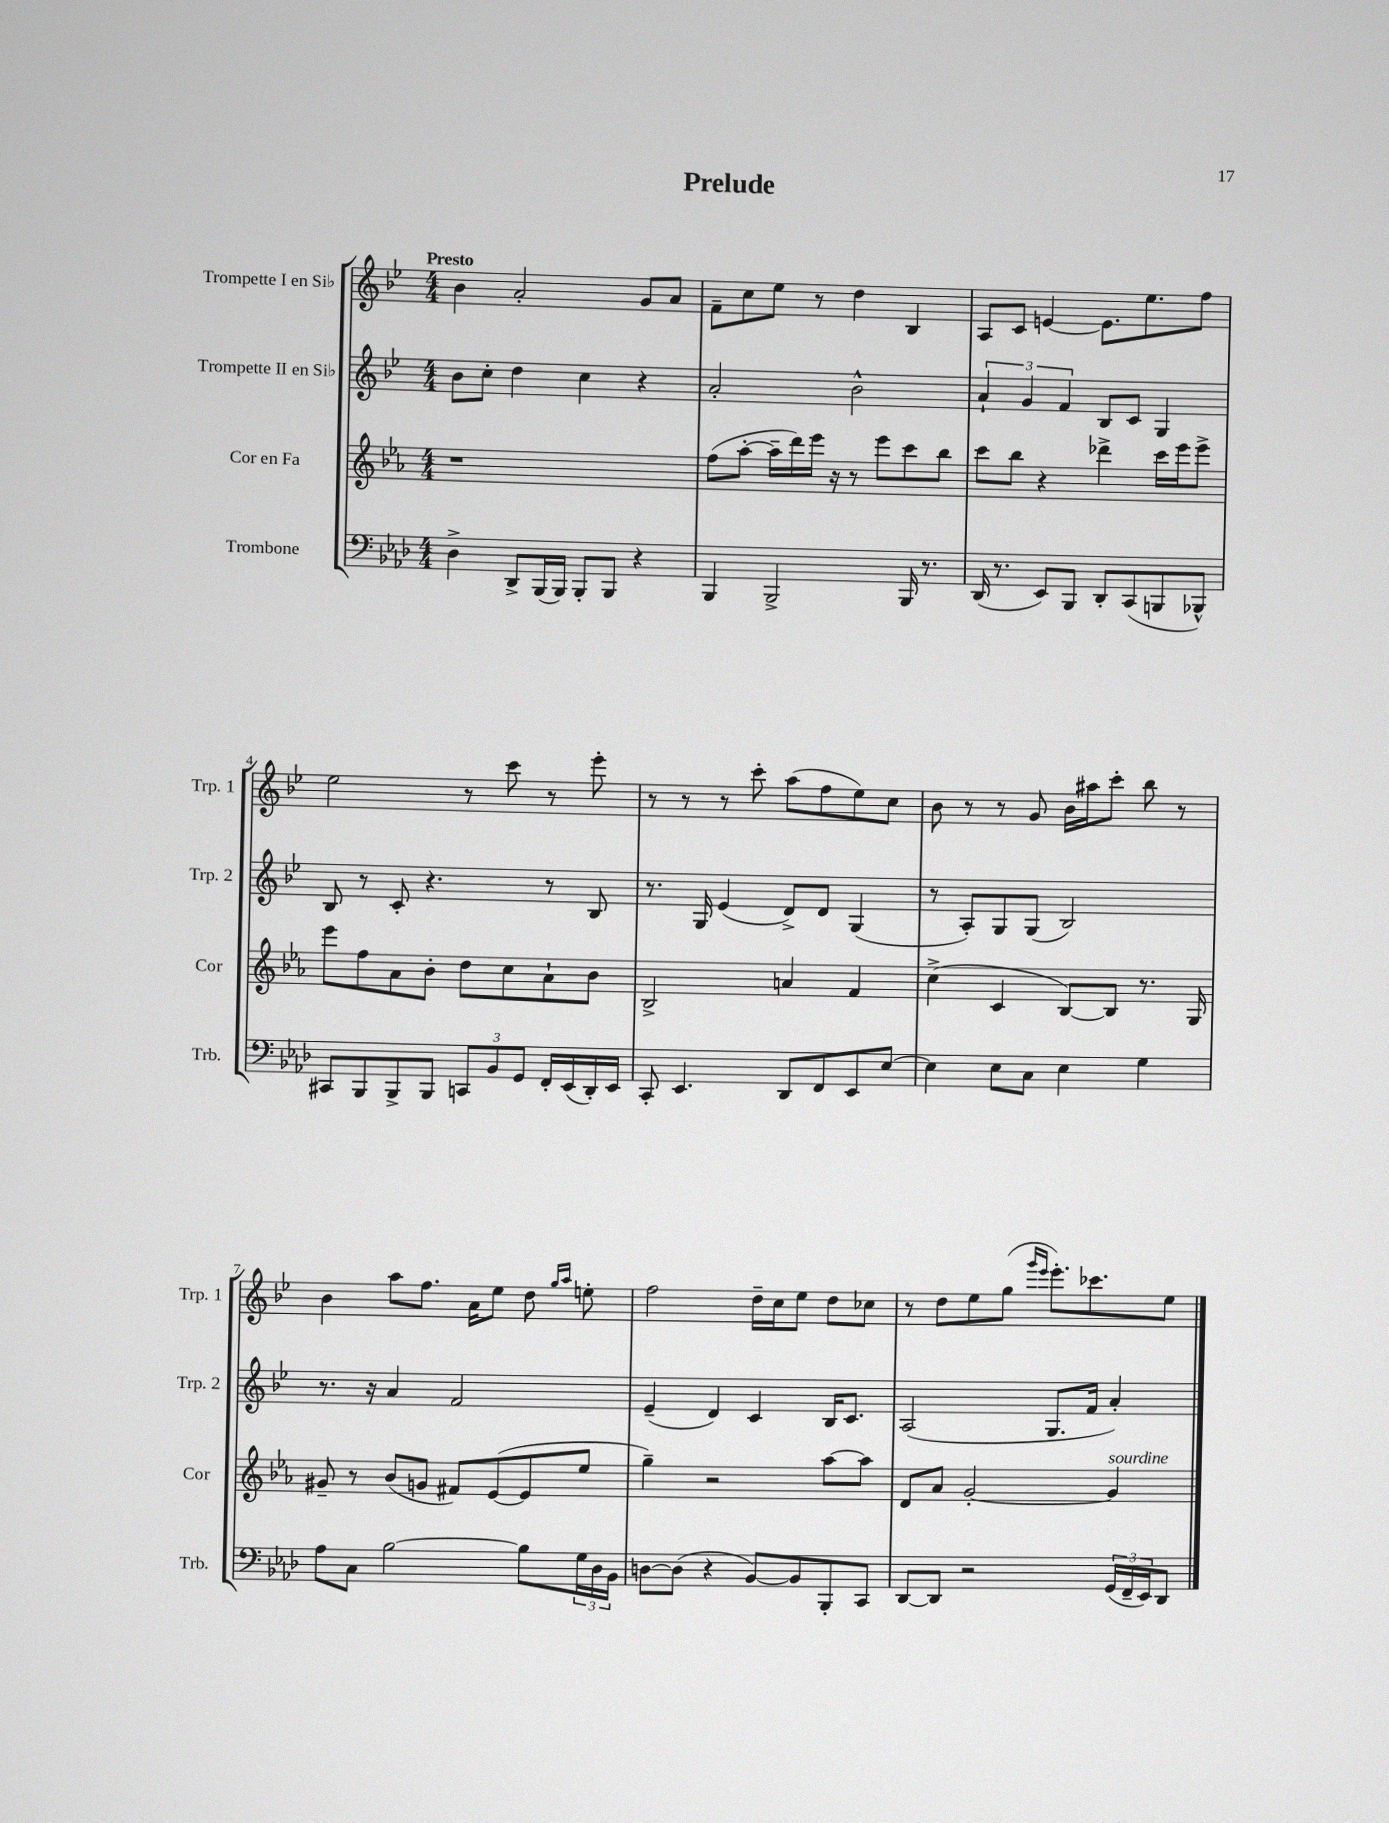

**kern	**kern	**kern	**kern
*staff4	*staff3	*staff2	*staff1
*clefF4	*clefG2	*clefG2	*clefG2
*k[b-e-a-d-]	*k[b-e-a-]	*k[b-e-]	*k[b-e-]
*M4/4	*M4/4	*M4/4	*M4/4
4D-^	1r	8b-	4b-
.	.	8cc'	.
8DD-^	.	4dd	2a'
(16BBB-	.	.	.
16BBB-)	.	.	.
8BBB-'	.	4cc	.
8BBB-	.	.	.
4r	.	4r	8g
.	.	.	8a
=	=	=	=
4BBB-	(8ff	2a'	8f~
.	[8aa-'	.	8cc
2BBB-^	16aa-~]	.	8ee-
.	16ddd)	.	.
.	16eee-	.	8r
.	16r	.	.
.	8r	2b-^^	4dd
.	8eee-	.	.
16BBB-	8ccc	.	4B-
8.r	.	.	.
.	8bb-	.	.
=	=	=	=
(16DD-	8ccc	6a`	8A
8.r	.	.	.
.	8bb-	.	8c
.	.	6g	.
8EE-)	4r	.	[4e
.	.	6f	.
8BBB-	.	.	.
8DD-'	4ddd-^	8B-	8.e]
(8CC	.	8c	.
.	.	.	8.ee-
8BBB	16ccc	4G	.
.	16eee-	.	.
8BBB-^^)	8eee-^	.	8ff
=	=	=	=
8CC#	8eee-	8B-	2ee-
8BBB-	8ff	8r	.
8BBB-^	8a-	8c'	.
8BBB-	8b-'	4.r	.
12CC	8dd	.	8r
12BB-	.	.	.
.	8cc	.	8ccc
12GG	.	.	.
16FF'	8a-`	8r	8r
(16EE-	.	.	.
16DD-')	8b-	8B-	8eee-'
16EE-	.	.	.
=	=	=	=
8CC'	2B-^	8.r	8r
4.EE-	.	.	8r
.	.	16G	.
.	.	(4e-	8r
.	.	.	8ccc'
8DD-	4a	8d^)	(8aa
8FF	.	8d	8ff
8EE-	4f	(4G	8ee-)
[8E-	.	.	8cc
=	=	=	=
4E-]	(4cc^	8r	8b-
.	.	8A')	8r
8E-	4c	8G	8r
8C	.	(8G	8g
4E-	[8B-)	2B-)	16b-
.	.	.	16aa#
.	8B-]	.	8ccc'
4G	8.r	.	8bb-
.	.	.	8r
.	16G	.	.
=	=	=	=
8A-	8g#~	8.r	4b-
8C	8r	.	.
.	.	16r	.
[2B-	(8b-	4a	8aa
.	8g	.	8.ff
.	8f#)	2f	.
.	.	.	16a
.	([8e-	.	8ee-
8B-]	8e-]	.	8dd
.	.	.	16qqgg
.	.	.	16qqaa
24G	8ee-	.	8ee'
24D-	.	.	.
24BB-	.	.	.
=	=	=	=
[8D	4gg~)	(4e-~	2ff
(8D]	.	.	.
4r	2r	4d)	.
[8BB-)	.	4c	16dd~
.	.	.	16cc
8BB-]	.	.	8ee-
8BBB-'	[8aa-	16B-	8dd
.	.	8.c	.
8CC	8aa-]	.	8cc-
=	=	=	=
[8DD-	8d	(2A	8r
8DD-]	8a-	.	8dd
2r	[2g'	.	8ee-
.	.	.	(8gg
.	.	.	16qqggg
.	.	.	16qqeee-
.	.	8.G	8.eee-')
.	.	16f	8.ccc-
(24GG	4g]	4a')	.
24FF~	.	.	.
24EE-)	.	.	.
8DD-	.	.	8ee-
==	==	==	==
*-	*-	*-	*-
